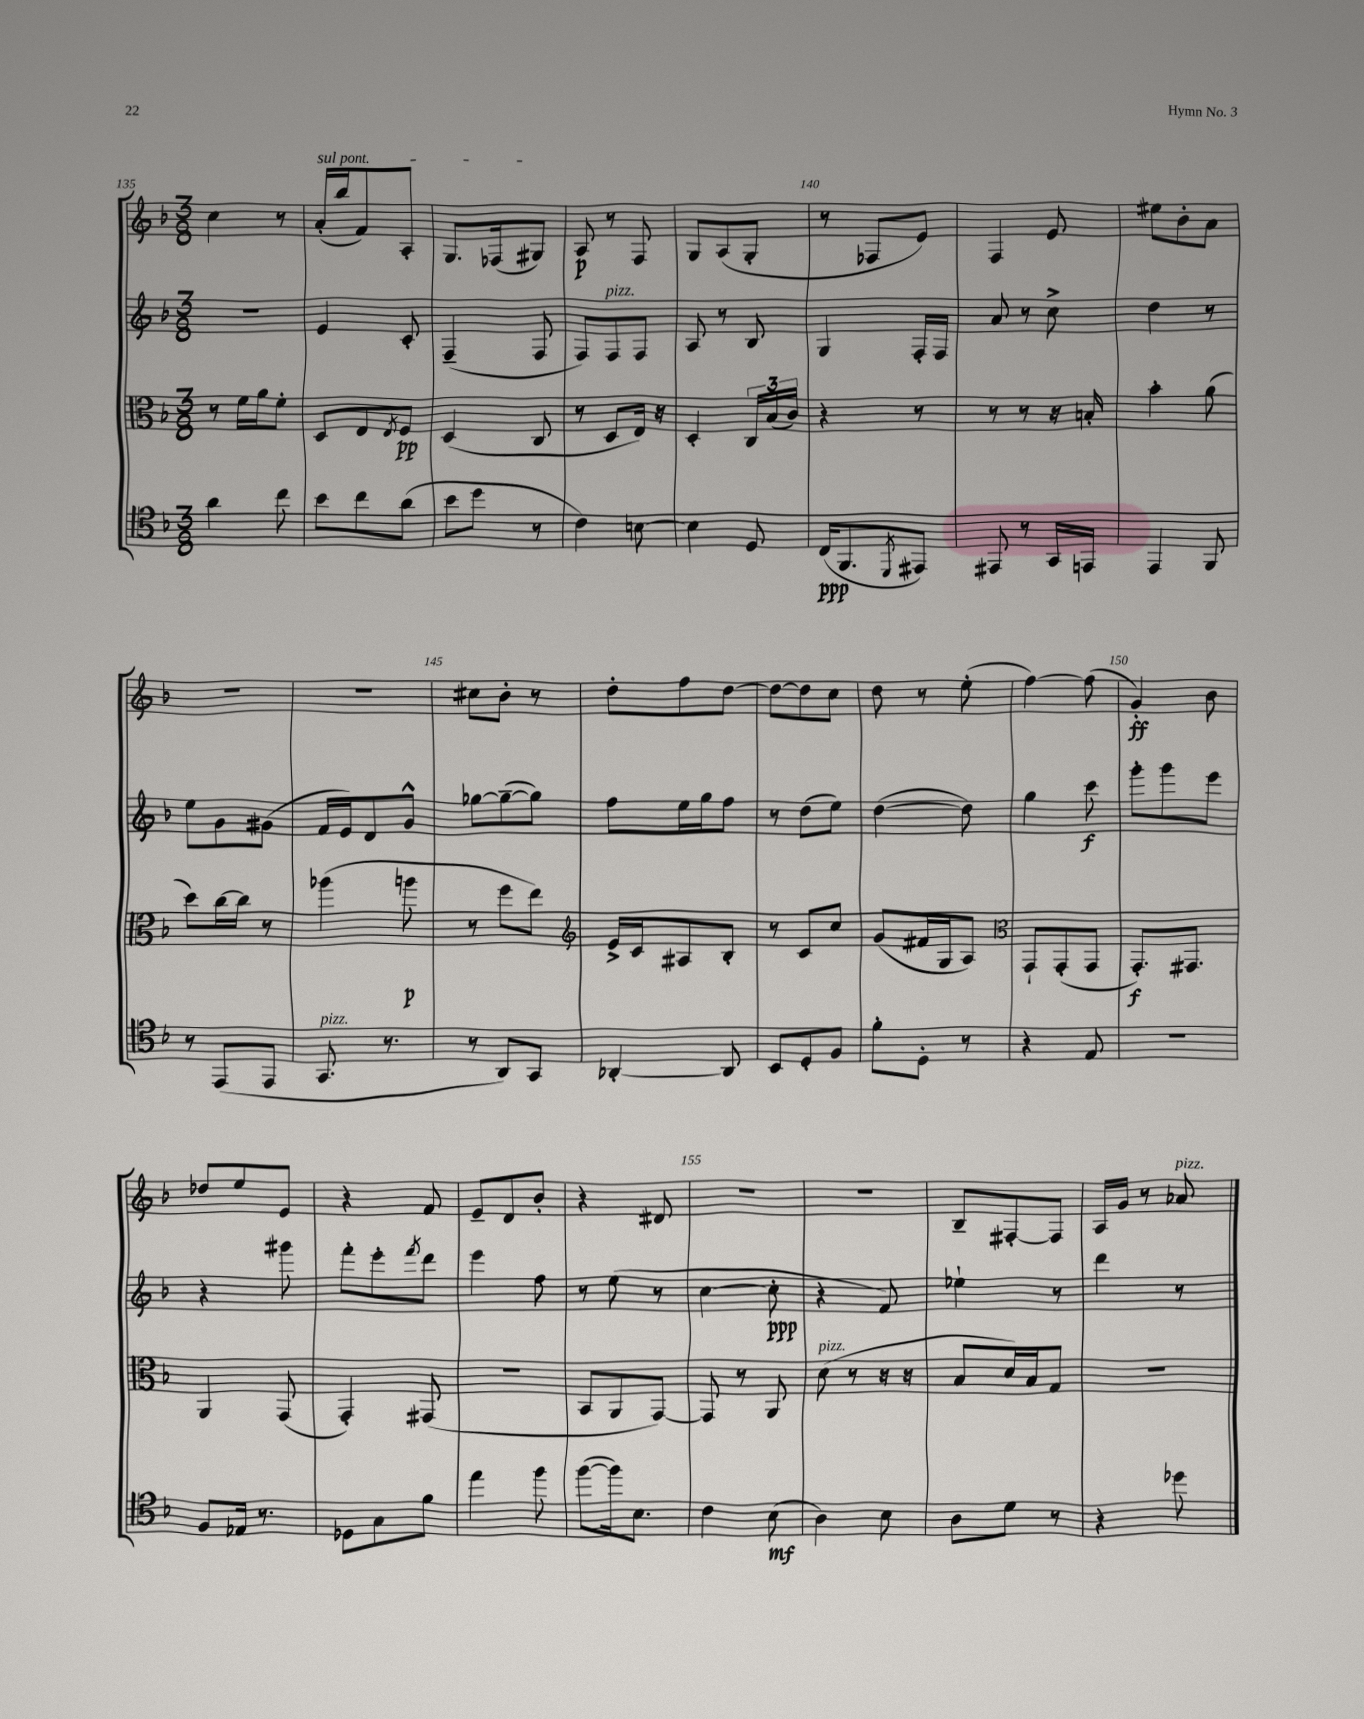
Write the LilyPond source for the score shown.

<<
\new StaffGroup <<
\new Staff = "s0" {
    \clef treble \key f \major \numericTimeSignature \time 3/8
    c''4 r8 |
    \once \override TextSpanner.bound-details.left.text = \markup { \italic "sul pont." } a'16-.\startTextSpan( bes''16 f'8) a8-. |
    g8. fes16( gis8\stopTextSpan) |
    a8\p r8 f8 |
    g8 a8( g8-. |
    r8 fes8 e'8) |
    f4 e'8 |
    eis''8 bes'8-. a'8 |
    R4. |
    R4. |
    cis''8 bes'8-. r8 |
    d''8-. f''8 d''8~ |
    d''8~ d''8 c''8 |
    d''8 r8 e''8-.( |
    f''4~) f''8( |
    g'4-.\ff) bes'8 |
    des''8 e''8 e'8 |
    r4 f'8 |
    e'8-- d'8 bes'8-. |
    r4 dis'8 |
    R4. |
    R4. |
    bes8-- fis8~-. fis8 |
    a16 g'16 r8 aes'8^\markup { \italic "pizz." } \bar "|." |
}
\new Staff = "s1" {
    \clef treble \key f \major \numericTimeSignature \time 3/8
    r4. |
    e'4 c'8-. |
    f4--( f8 |
    f8) f8^\markup { \italic "pizz." } f8 |
    a8 r8 bes8 |
    g4 f16-. f16 |
    a'8 r8 c''8-> |
    d''4 r8 |
    e''8 g'8 gis'8( |
    f'16 e'16) d'8 g'8-^ |
    ges''8~ ges''8~--( ges''8) |
    f''8 e''16 g''16 f''8 |
    r8 d''8( e''8) |
    d''4~( d''8) |
    g''4 c'''8\f |
    g'''8-. g'''8 e'''8 |
    r4 gis'''8 |
    f'''8-. e'''8-. \acciaccatura { f'''8 } d'''8 |
    e'''4 f''8 |
    r8 e''8( r8 |
    c''4~ c''8-.\ppp |
    r4 f'8) |
    ees''4-! r8 |
    d'''4 r8 \bar "|." |
}
\new Staff = "s2" {
    \clef alto \key f \major \numericTimeSignature \time 3/8
    r8 f'16 a'16 f'8-. |
    d8 e8 \acciaccatura { e8 } f8\pp |
    d4( c8 |
    r8 d8 e16) r16 |
    d4-. \tuplet 3/2 { c16 bes16( c'16) } |
    r4 r8 |
    r8 r8 r16 b16-. |
    bes'4-. a'8( |
    d''8) c''16~ c''16 r8 |
    aes''4( a''8\p |
    r8 f''8 e''8) |
    \clef treble e'16-> c'16 ais8 bes8-. |
    r8 c'8 c''8 |
    g'8( fis'16 g16 a8) |
    \clef alto g,8-! g,8-.( g,8 |
    g,8.-.\f) gis,8. |
    a,4 g,8( |
    g,4-.) gis,8( |
    R4. |
    bes,8 a,8 g,8~) |
    g,8 r8 a,8 |
    d'8^\markup { \italic "pizz." }( r8 r16 r16 |
    bes8 d'16) bes16 g8 |
    R4. \bar "|." |
}
\new Staff = "s3" {
    \clef tenor \key f \major \numericTimeSignature \time 3/8
    a'4 c''8 |
    bes'8 c''8 a'8( |
    bes'8 d''8 r8 |
    c'4) b8~ |
    b4 d8 |
    c16\ppp( f,8. \acciaccatura { d,8 } eis,8) |
    eis,8 r8 g,16 e,16 |
    e,4 f,8 |
    r8 e,8( e,8 |
    g,8.^\markup { \italic "pizz." } r8. |
    r8 a,8) g,8 |
    aes,4~-. aes,8 |
    bes,8 d8-. f8 |
    f'8-. d8-. r8 |
    r4 e8 |
    R4. |
    f8 ees16 r8. |
    des8 g8 f'8 |
    e''4 f''8 |
    f''8~( f''16) bes8. |
    c'4 bes8\mf( |
    a4) bes8 |
    a8 d'8 r8 |
    r4 des''8 \bar "|." |
}
>>
>>
\layout { \context { \Score currentBarNumber = #135 \override BarNumber.break-visibility = ##(#f #t #t) barNumberVisibility = #(every-nth-bar-number-visible 5) } }
